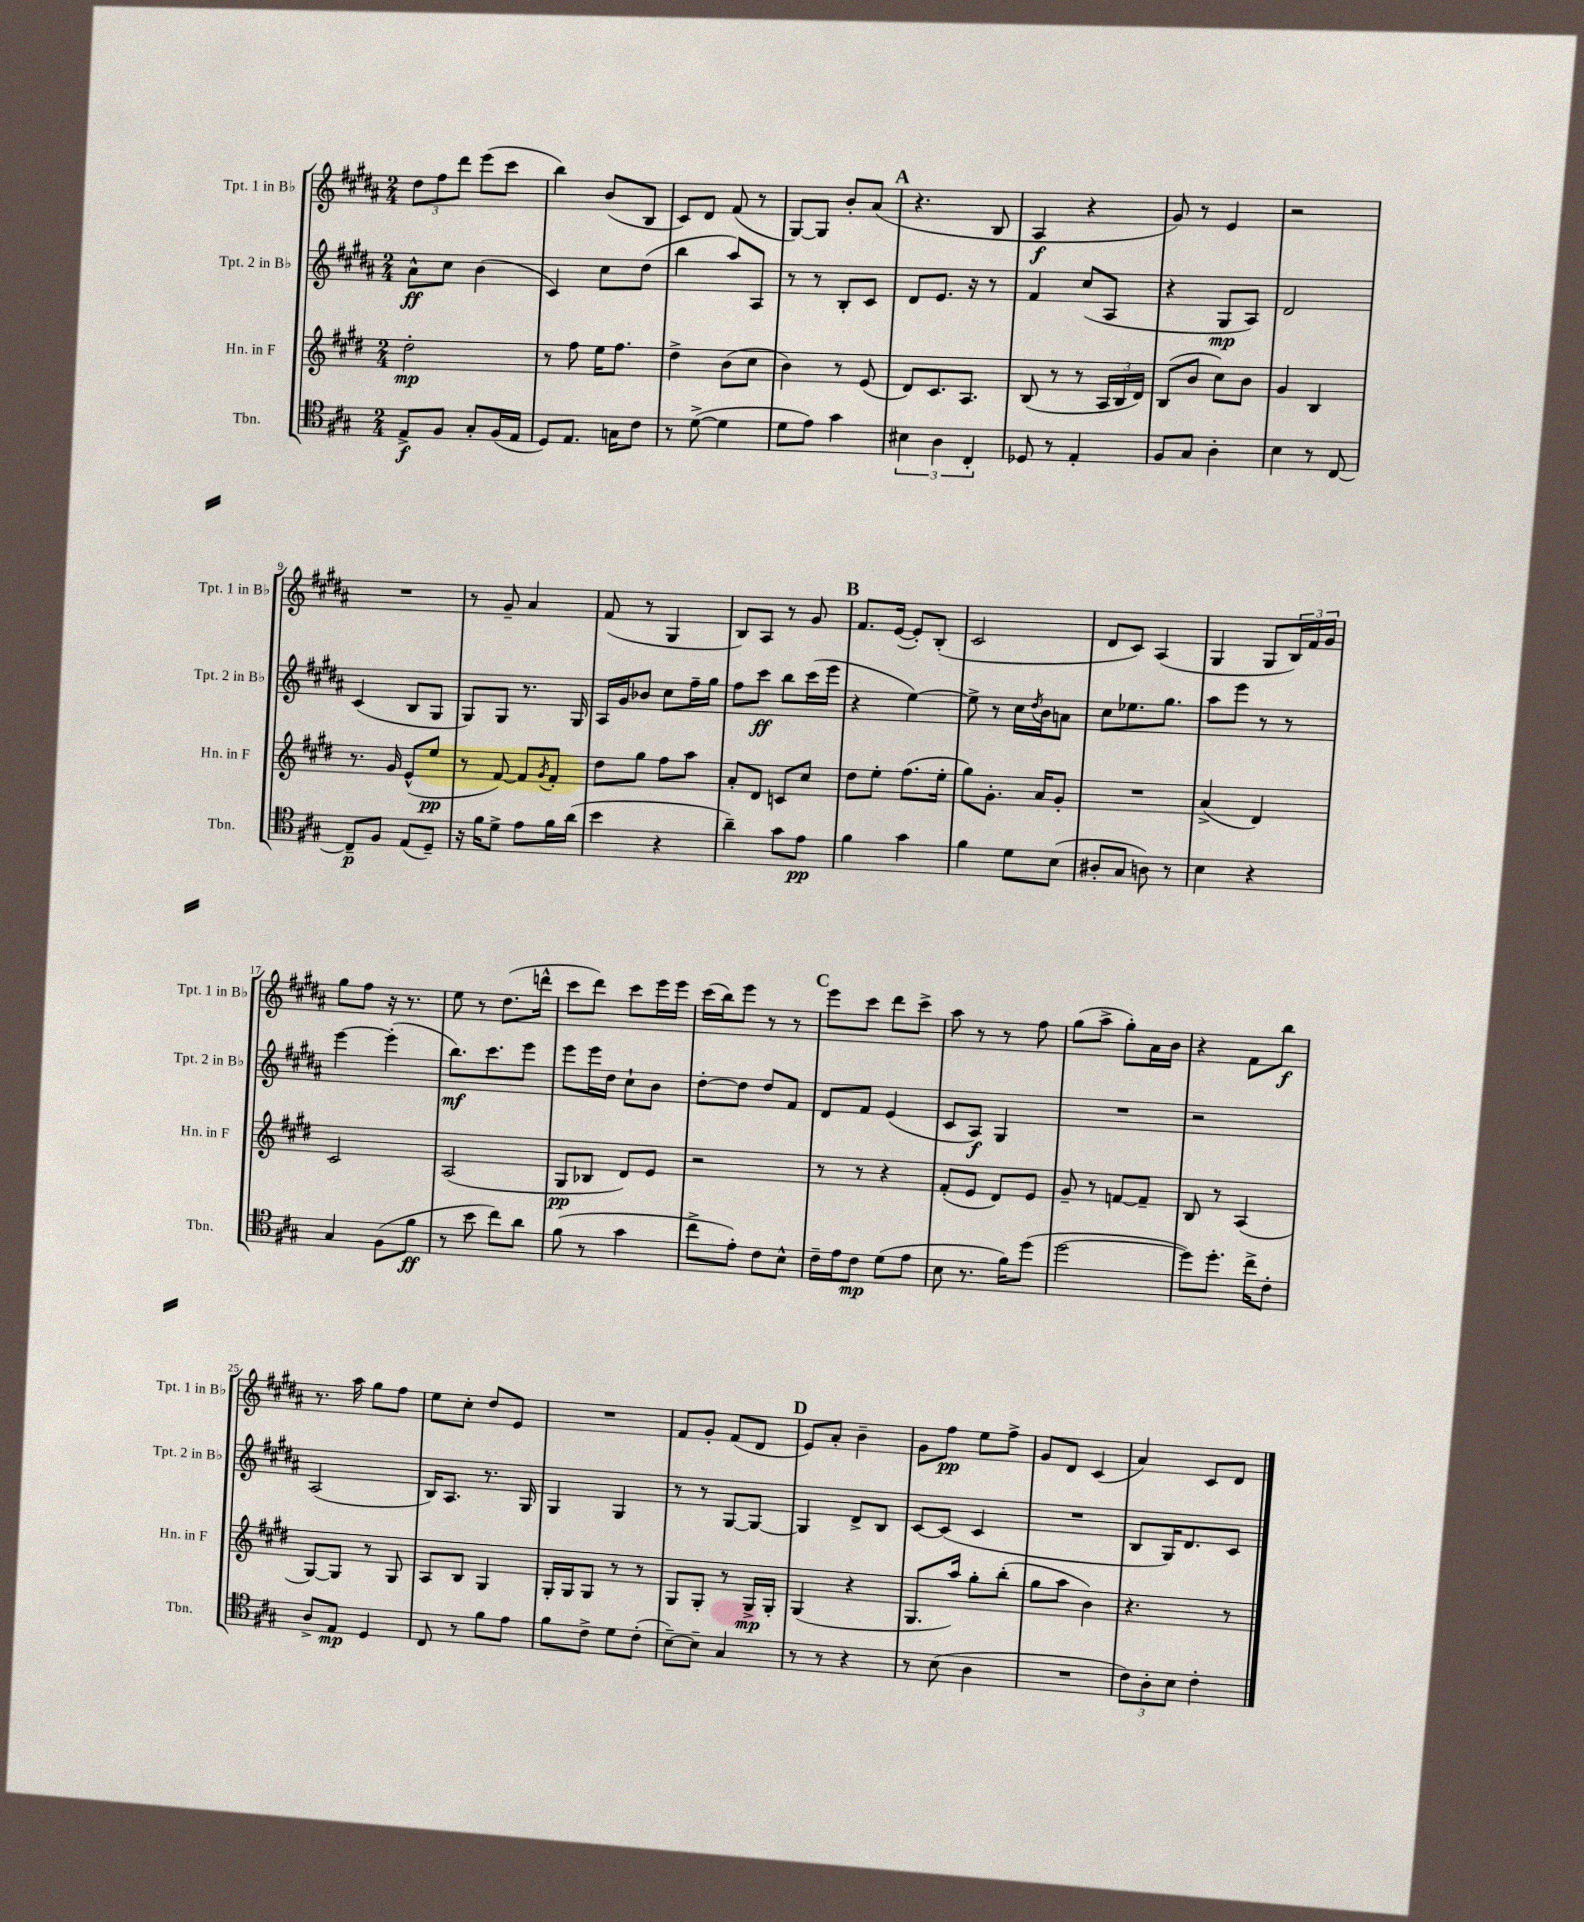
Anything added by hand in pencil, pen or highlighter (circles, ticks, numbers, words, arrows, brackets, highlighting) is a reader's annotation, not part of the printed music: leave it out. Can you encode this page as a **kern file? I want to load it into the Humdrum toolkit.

**kern	**kern	**kern	**kern
*staff4	*staff3	*staff2	*staff1
*clefC4	*clefG2	*clefG2	*clefG2
*k[f#c#g#]	*k[f#c#g#d#]	*k[f#c#g#d#a#]	*k[f#c#g#d#a#]
*M2/4	*M2/4	*M2/4	*M2/4
8E^	2dd#'	8a#^^	12dd#
.	.	.	12ff#
8F#	.	8cc#	.
.	.	.	12ddd#
8G#'	.	(4b	(8eee
(16F#	.	.	8ccc#
16E	.	.	.
=	=	=	=
8D)	8r	4c#)	4bb)
8.E	8ff#	.	.
.	16ee	8cc#	(8b
16G	8.ff#	.	.
8c#	.	(8dd#	8B
=	=	=	=
8r	4dd#^	4bb	8c#)
([8d^	.	.	8d#
4d]	(8b	8aa#)	(8f#
.	8cc#	8A#	8r
=	=	=	=
8d	4b)	8r	[8G#)
8e)	.	8r	8G#]
4g#	8r	8B'	8b'
.	(8e	8c#	(8a#
=	=	=	=
6B#	8d#)	8d#	4.r
.	8.c#	8.e	.
6A	.	.	.
.	8.A	16r	.
6C#'	.	.	.
.	.	8r	8B
=	=	=	=
8D-	(8B	4f#	4A#
8r	8r	.	.
4E'	8r	(8cc#	4r
.	24A	8A#	.
.	24B	.	.
.	24d#)	.	.
=	=	=	=
8F#	(8B	4r	8g#)
8G#	8b	.	8r
4A'	8cc#)	8G#	4e
.	8b	8A#)	.
=	=	=	=
4B	4g#	2d#	2r
8r	4B	.	.
[8C#	.	.	.
=	=	=	=
8C#~]	8.r	(4c#	2r
8F#	.	.	.
.	16g#	.	.
(8E	(8e^^	8B	.
8D~)	8ee	8G#	.
=	=	=	=
16r	8r	8G#)	8r
16f#	.	.	.
8d^	[8f#)	8G#	8g#~
8e	8f#]	8.r	4a#
.	8qg#	.	.
16f#	8f#'	.	.
(16a	.	16G#	.
=	=	=	=
4b	8dd#	16A#	(8f#
.	.	16g#	.
.	8gg#	8b-	8r
4r	8ff#	8cc#	4G#
.	8aa	16ff#~	.
.	.	16gg#	.
=	=	=	=
4a~)	8a'	8ff#	8B)
.	8d#	8ccc#	8A#
8g#	8c	8bb	8r
8e	8cc#	(16ccc#	8g#
.	.	16eee	.
=	=	=	=
4f#	8dd#	4r	8.f#
.	8ee'	.	.
.	.	.	([16e
4g#	(8.ff#	[4ee)	8e'])
.	.	.	(8B'
.	16ee'	.	.
=	=	=	=
4f#	8gg#)	8ee^]	2c#
.	8.g#'	8r	.
8d	.	16cc#	.
.	.	8qdd#	.
.	16a	16b	.
(8B	8g#'	8a	.
=	=	=	=
8A#'	2r	8cc#	8d#
8G#	.	8.ee-	8c#)
8A)	.	.	(4A#
.	.	8.gg#	.
8r	.	.	.
=	=	=	=
4B	(4a^	8aa#	4G#
.	.	8eee	.
4r	4d#)	8r	8G#
.	.	8r	24B)
.	.	.	24f#
.	.	.	24g#
=	=	=	=
4G#	2c#	[4eee	8gg#
.	.	.	8ff#
(8F#	.	(4eee']	16r
.	.	.	8.r
8f#	.	.	.
=	=	=	=
8r	(2A	8.bb)	8ee
8b	.	.	8r
.	.	8.ccc#	.
8cc#)	.	.	(8.dd#
8a	.	8eee	.
.	.	.	16ddd^^
=	=	=	=
(8f#	8G#	8eee	8ccc#
8r	8B-	16eee	8ddd#)
.	.	16dd#	.
4g#	8d#)	8cc#`	8ccc#
.	8e	8b	16eee
.	.	.	16eee
=	=	=	=
8cc#^	2r	[8dd#'	(16ccc#
.	.	.	16bb)
8e')	.	8dd#]	8eee
8c#	.	8dd#	8r
8B^^	.	8f#	8r
=	=	=	=
16c#~	8r	8d#	8eee
16e	.	.	.
8c#	8r	8f#	8ccc#
(8d	4r	(4e	8ddd#
8e	.	.	8ccc#^
=	=	=	=
8B	(8f#'	8c#	8aa#
8.r	8e	8A#)	8r
.	8d#)	4G#	8r
16f#)	.	.	.
(8dd	8e	.	8ff#
=	=	=	=
[2dd	8g#~	2r	(8gg#
.	8r	.	8aa#^
.	[8f	.	8gg#')
.	8f~]	.	16a#
.	.	.	16b
=	=	=	=
8dd])	8B	2r	4r
8.dd'	8r	.	.
.	(4A	.	8f#
16cc#^	.	.	.
8c#'	.	.	8bb
=	=	=	=
8A^	[8G#)	(2A#	8.r
8E	8G#]	.	.
.	.	.	16aa#
4D	8r	.	8gg#
.	8G#	.	8ff#
=	=	=	=
8C#	8A	16B)	8ee
.	.	8.A#	.
8r	8B	.	8cc#'
8f#	4G#	8.r	8dd#
8e	.	.	8e
.	.	16G#	.
=	=	=	=
8f#	16G#'	4G#	2r
.	16G#	.	.
8c#^	8G#	.	.
8d	8r	4G#	.
(8c#'	8r	.	.
=	=	=	=
[8B~)	8G#	8r	8f#
8B~]	8G#'	8r	8g#'
4G#	8r	[8G#	(8f#
.	16G#^	8G#_	8d#
.	16G#'	.	.
=	=	=	=
8r	(4G#	4G#]	8e)
8r	.	.	8a#'
4r	4r	8d#^	4b~
.	.	8B	.
=	=	=	=
8r	8.G#	[8c#	8g#
(8B	.	(8c#]	8ff#
.	16aa)	.	.
4A	8gg#'	4c#	8ee
.	(8bb'	.	8ff#^
=	=	=	=
2r	8gg#	2r	8g#
.	8aa	.	8d#
.	4b)	.	(4c#
=	=	=	=
12c#)	4.r	8B	4a#)
12A'	.	.	.
.	.	16G#)	.
12B	.	.	.
.	.	8.d#	.
4c#'	.	.	8c#
.	8r	8c#	8d#
==	==	==	==
*-	*-	*-	*-
